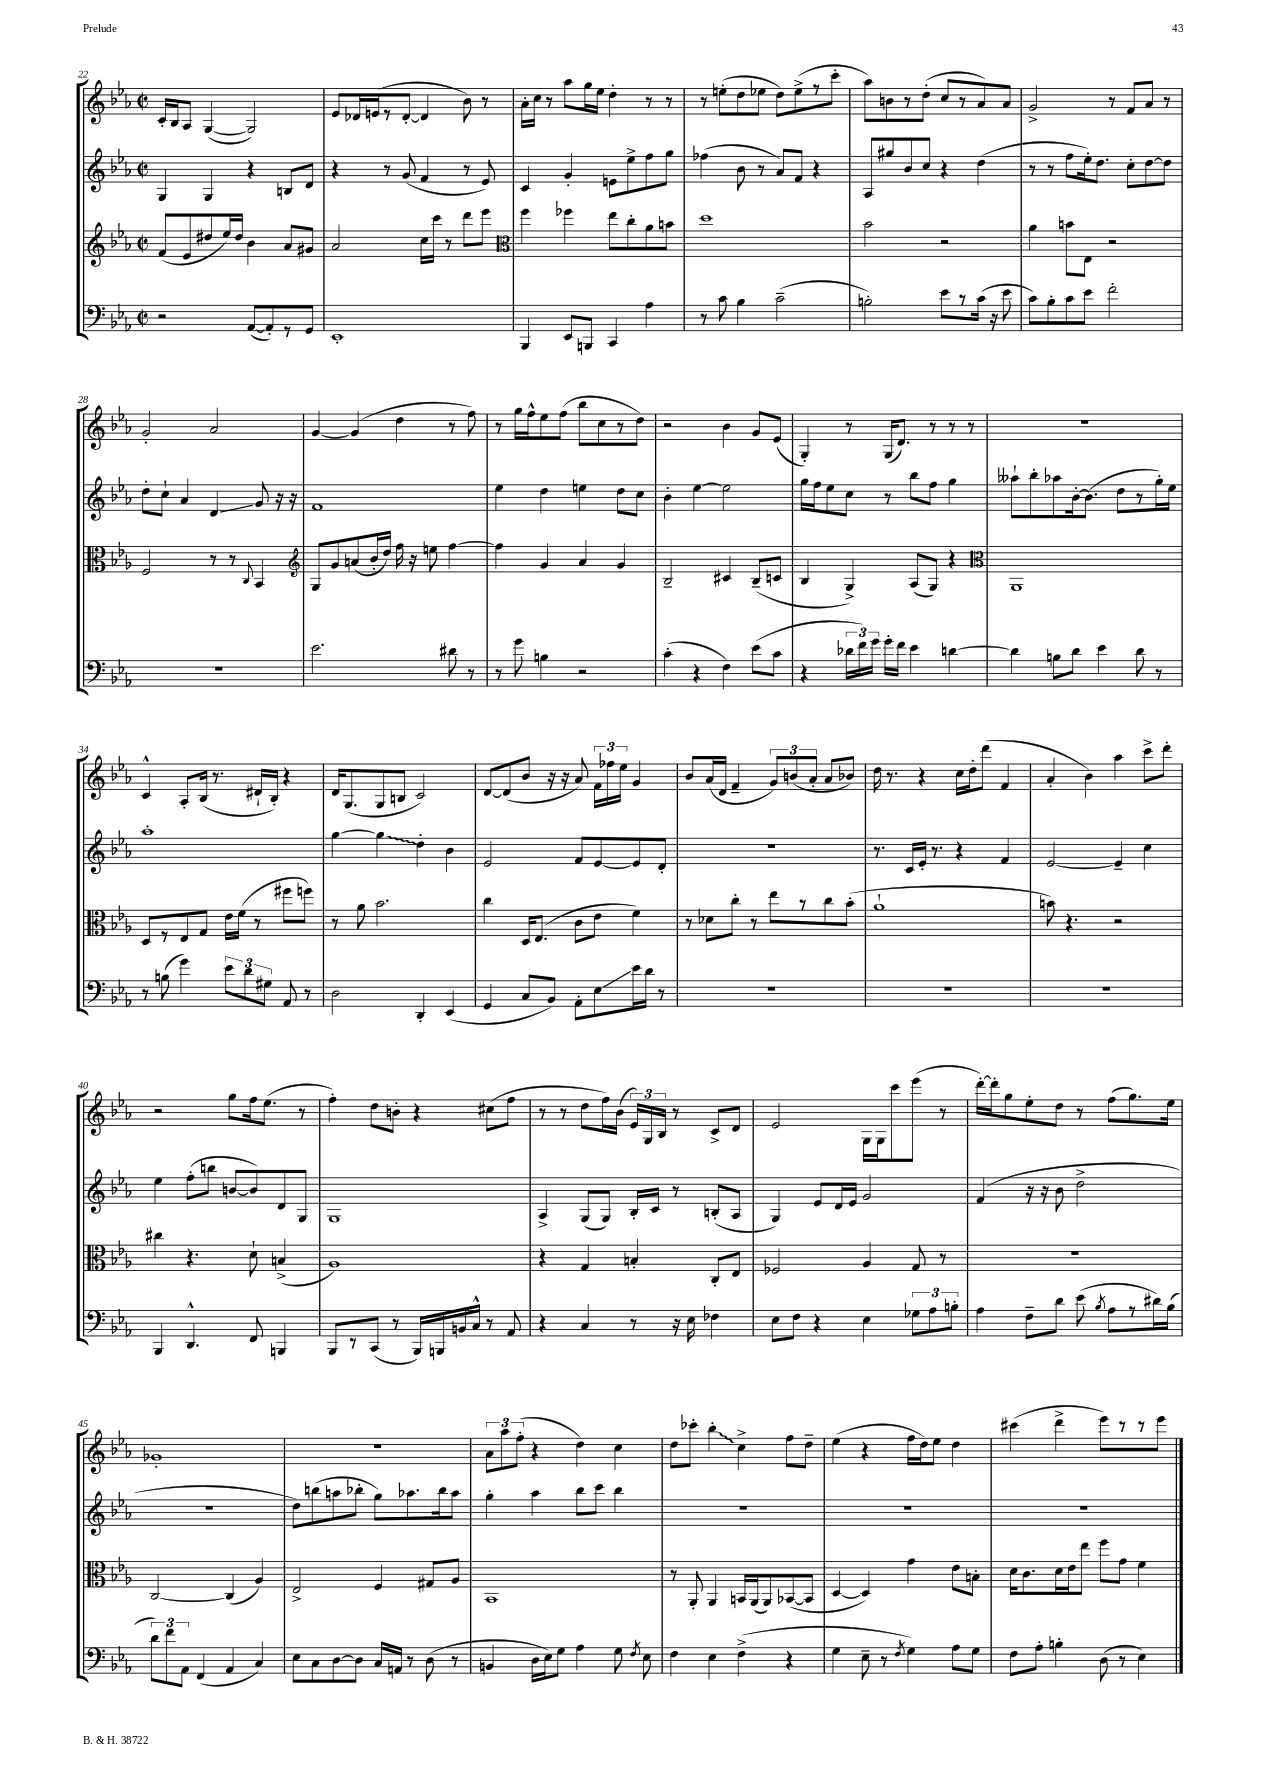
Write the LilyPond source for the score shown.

<<
\new StaffGroup <<
\new Staff = "s0" {
    \clef treble \key ees \major \defaultTimeSignature \time 2/2
    \autoBeamOff c'16[-. bes16 aes8] g4~( g2) |
    ees'8[ des'16 e'16( r8 des'8]~-. des'4 bes'8) r8 |
    aes'16[-. c''16] r8 aes''8[ g''16 ees''16] d''4-. r8 r8 |
    r8 e''8[-.( d''8 ees''8] d''8[) ees''8->( r8 c'''8]-. |
    aes''8[) b'8 r8 d''8]-.( c''8[ r8 aes'8) aes'8] |
    g'2-> r8 f'8[ aes'8] r8 |
    g'2-. aes'2 |
    g'4~ g'4( d''4 r8 f''8) |
    r8 g''16[ f''16-^ ees''8 f''8]( bes''8[ c''8 r8 d''8]) |
    r2 bes'4 g'8[ ees'8]( |
    g4-.) r8 g16[( d'8.]) r8 r8 r8 |
    R1 |
    c'4-^ aes8[-. bes16]( r8. dis'16[-! bes16]-.) r4 |
    d'16[ g8.( g8 b8] c'2) |
    d'8[~ d'8( bes'8] r16 r16 aes'8) \tuplet 3/2 { f'16[ fes''16 ees''16] } g'4 |
    bes'8[ aes'16( d'16] f'4-- \tuplet 3/2 { g'8[) b'8( aes'8]-. } aes'8[ bes'8]) |
    d''16 r8. r4 c''16[ d''16-. d'''8]( f'4 |
    aes'4-. bes'4) aes''4 c'''8[-> d'''8]-. |
    r2 g''8[ f''16 ees''8.]( r8 |
    f''4-.) d''8[ b'8]-. r4 cis''8[( f''8] |
    r8 r8 d''8[ f''16) bes'16]( \tuplet 3/2 { ees'16[) g16 bes16] } r8 c'8[-> d'8] |
    ees'2 g16[ g16 c'''8 ees'''8]( r8 |
    d'''16[~-.) d'''16-. g''8 ees''8-. d''8] r8 f''8[( g''8.) ees''16] |
    ges'1-. |
    R1 |
    \tuplet 3/2 { aes'8[ aes''8 f''8]-.( } r4 d''4) c''4 |
    d''8[ ces'''8]-. \once \override Glissando.style = #'zigzag bes''4-.\glissando c''4-> f''8[ d''8]-- |
    ees''4( r4 f''16[ d''16) ees''8] d''4 |
    cis'''4( d'''4-> ees'''8[) r8 r8 ees'''8] \bar "|." |
}
\new Staff = "s1" {
    \clef treble \key ees \major \defaultTimeSignature \time 2/2
    \autoBeamOff g4 g4 r4 b8[ d'8] |
    r4 r8 g'8( f'4 r8 ees'8) |
    c'4 g'4-. e'8[ ees''8-> f''8 g''8] |
    fes''4( bes'8 r8 aes'8[) f'8] r4 |
    aes8[ gis''8 bes'8 c''8] r4 d''4( |
    r8 r8 f''8[ ees''16-.) d''8.] c''8[-. d''8~ d''8] |
    d''8[-. c''8]-! aes'4 d'4\glissando g'8 r16 r16 |
    f'1 |
    ees''4 d''4 e''4 d''8[ c''8] |
    bes'4-. ees''4~ ees''2 |
    g''16[ f''16 ees''8 c''8] r8 bes''8[ f''8] g''4 |
    aeses''8[-! bes''8-. aes''8 bes'16~-. bes'8.]( d''8[ r8 g''16-.) ees''16] |
    aes''1-. |
    g''4~ \once \override Glissando.style = #'zigzag g''4\glissando d''4-. bes'4 |
    ees'2 f'8[ ees'8~ ees'8 d'8]-. |
    r1 |
    r8. c'16[ ees'16]-. r8. r4 f'4 |
    ees'2~ ees'4-- c''4 |
    ees''4 f''8[-.( b''8] b'8[~ b'8) d'8 g8] |
    g1 |
    aes4-> g8[( g8]) bes16[-. c'16] r8 b8[-.( aes8] |
    g4) ees'8[ d'16 ees'16] g'2 |
    f'4( r16 r16 bes'8 d''2-> |
    R1 |
    d''8[) b''8( a''8 bes''8]-. g''8[) aes''8. bes''16 aes''8] |
    g''4-. aes''4 bes''8[ c'''8] bes''4 |
    R1 |
    R1 |
    R1 \bar "|." |
}
\new Staff = "s2" {
    \clef treble \key ees \major \defaultTimeSignature \time 2/2
    \autoBeamOff f'8[( ees'8 dis''8 ees''16) dis''16] bes'4 aes'8[ gis'8] |
    aes'2 c''16[ c'''16] r8 d'''8[ ees'''8] |
    \clef alto f''4 fes''4 ees''8[ c''8-. aes'8 b'8] |
    d''1 |
    bes'2 r2 |
    aes'4 b'8[ ees8] r2 |
    f2 r8 r8 \appoggiatura { c8 } bes,4 |
    \clef treble g8[ g'8 a'8( bes'16-. d''16]) f''16 r16 e''8 f''4~ |
    f''4 g'4 aes'4 g'4 |
    bes2-- cis'4 bes8[--( c'8] |
    bes4 g4->) aes8[( g8]) r4 |
    \clef alto aes,1 |
    d8[ r8 ees8 g8] ees'16[ f'16]( r8 fis''8[ f''8]) |
    r8 aes'8 bes'2. |
    c''4 d16[ ees8.]( c'8[ ees'8] f'4) |
    r8 des'8[ c''8]-. r8 ees''8[ r8 c''8 bes'8]-.( |
    aes'1-! |
    b'8) r4. r2 |
    cis''4 r4. d'8-! b4->( |
    aes1) |
    r4 g4 b4-. c8[-. ees8] |
    fes2 aes4 g8 r8 |
    R1 |
    c2~ c4( aes4) |
    ees2-> f4 gis8[ aes8] |
    bes,1 |
    r8 aes,8-. aes,4 b,16[ aes,16( aes,8) bes,8~( bes,8] |
    d4~ d4) g'4 ees'8[ b8]-. |
    d'16[ c'8. d'16 ees'16 ees''8] f''8[ g'8] f'4 \bar "|." |
}
\new Staff = "s3" {
    \clef bass \key ees \major \defaultTimeSignature \time 2/2
    \autoBeamOff r2 aes,8[~( aes,8-.) r8 g,8] |
    ees,1-. |
    bes,,4 ees,8[ b,,8] c,4 aes4 |
    r8 c'8 bes4 c'2--( |
    b2-.) ees'8[ r8 c'16]( r16 ees'8 |
    c'8[) bes8-. c'8 ees'8] f'2-. |
    r1 |
    ees'2. dis'8 r8 |
    r8 g'8 b4 r2 |
    c'4-.( r4 f4) ees'8[( c'8] |
    r4 \tuplet 3/2 { des'16[ f'16) g'16] } g'16[-. f'16] ees'4 d'4~ |
    d'4 b8[ d'8] ees'4 d'8 r8 |
    r8 b8( g'4) \tuplet 3/2 { ees'8[ d'8 gis8] } aes,8 r8 |
    d2 d,4-. ees,4( |
    g,4 c8[ bes,8]) aes,8[-. ees8\glissando ees'16 d'16] r8 |
    R1 |
    R1 |
    R1 |
    bes,,4 d,4.-^ f,8 b,,4 |
    bes,,8[ r8 c,8]( r8 bes,,16[) b,,16 b,16 c16]-^ r8 aes,8 |
    r4 c4 r8 r16 ees16 fes4 |
    ees8[ f8] r4 ees4 \tuplet 3/2 { ges8[ aes8 b8]-. } |
    aes4 f8[-- d'8] ees'8( \acciaccatura { bes8 } aes8[ r8 dis'16) bes16]( |
    \tuplet 3/2 { d'8[) f'8 aes,8] } f,4( aes,4 c4) |
    ees8[ c8 d8~ d8] c16[ a,16] r8 d8( r8 |
    b,4 d16[ ees16) g8] aes4 g8 \acciaccatura { f8 } ees8 |
    f4 ees4 f4->( r4 |
    g4 ees8-- r8 \acciaccatura { f8 } g4) aes8[ g8] |
    f8[ aes8]-. b4-. d8( r8 ees4) \bar "|." |
}
>>
>>
\layout { \context { \Score currentBarNumber = #22 } }
